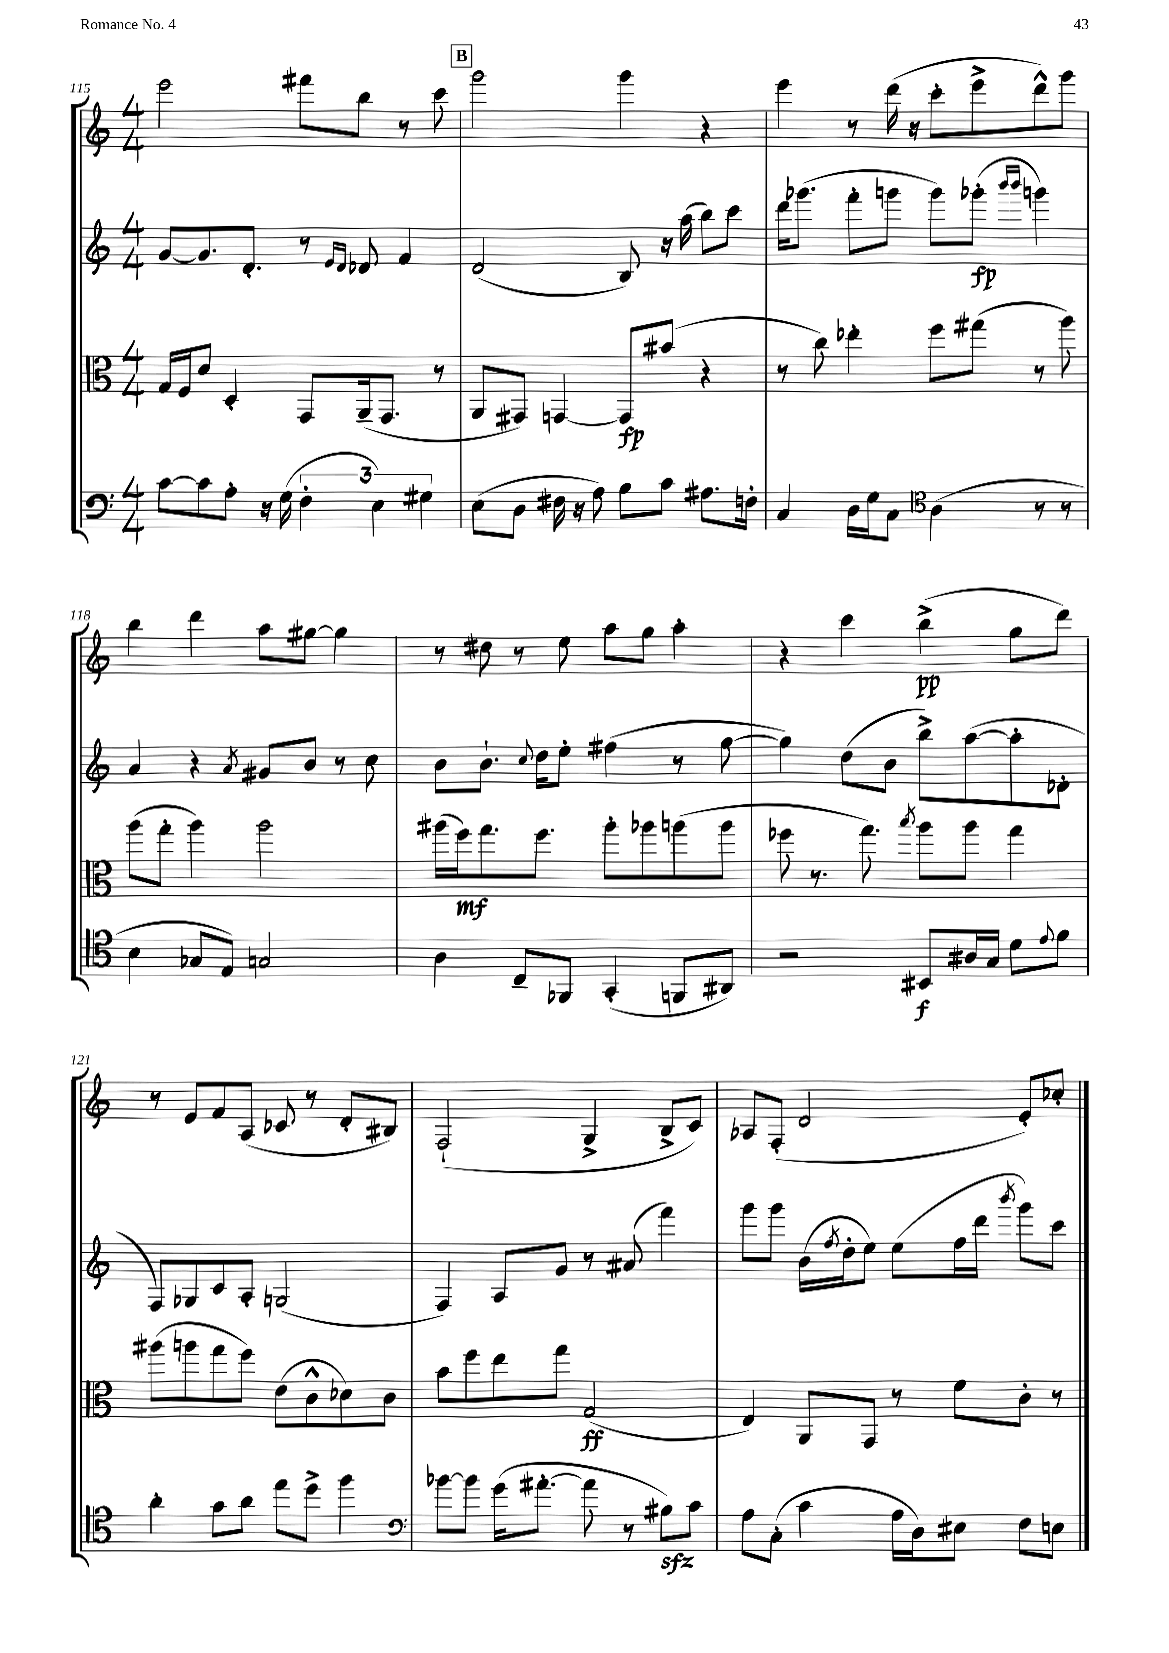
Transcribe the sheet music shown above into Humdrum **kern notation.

**kern	**kern	**kern	**kern
*staff4	*staff3	*staff2	*staff1
*clefF4	*clefC3	*clefG2	*clefG2
*k[]	*k[]	*k[]	*k[]
*M4/4	*M4/4	*M4/4	*M4/4
[8c	16G	[8g	2eee
.	16F	.	.
8c]	8d	8.g]	.
8A'	4D'	.	.
.	.	8.d'	.
16r	.	.	.
(16G	.	.	.
6F'	8GG	8r	8fff#
.	.	16qqe	.
.	.	16qqd	.
.	(16AA~	8d-	8bb
6E)	.	.	.
.	8.GG	.	.
.	.	4f	8r
6G#	.	.	.
.	8r	.	8ccc
=	=	=	=
(8E	8AA	(2d	2ggg
8D	8GG#)	.	.
16F#	[4GG	.	.
16r	.	.	.
8A)	.	.	.
8B	8GG]	8B)	4ggg
8c	(8b#	16r	.
.	.	(16aa	.
8.A#	4r	8bb)	4r
.	.	8ccc	.
16F'	.	.	.
=	=	=	=
4C	8r	16ddd	4eee
.	.	(8.ggg-	.
.	8cc)	.	.
16D	4ee-'	8fff'	8r
16G	.	.	.
8C	.	8ggg	(16ddd
.	.	.	16r
*clefC4	*	*	*
(4A	8ff	8ggg)	8ccc'
.	(8gg#	(8ggg-'	8eee^
.	.	16qqbbb	.
.	.	16qqbbb	.
8r	8r	4ggg)	8ddd^^)
8r	8aa)	.	8ggg
=	=	=	=
4B	(8aa	4a	4bb
.	8gg'	.	.
8G-	4aa)	4r	4ddd
8E)	.	.	.
.	.	8qa	.
2G	2aa	8g#	8aa
.	.	8b	[8gg#
.	.	8r	4gg#]
.	.	8cc	.
=	=	=	=
4A	(16aa#	8b	8r
.	16ff)	.	.
.	8.gg	8.b`	8dd#
8C~	.	.	8r
.	.	8qqcc	.
.	8.ff	16dd	.
8FF-	.	8ee'	8ee
(4GG'	8aa#'	(4ff#	8aa
.	8aa-	.	8gg
8FF	(8aa	8r	4aa'
8AA#)	8aa	[8gg	.
=	=	=	=
2r	8ff-	4gg])	4r
.	8.r	.	.
.	.	(8dd	4ccc
.	8.gg)	.	.
.	.	8b	.
.	8qbb	.	.
8BB#	8aa	8bb^)	(4bb^
16A#	8aa	([8aa	.
16G	.	.	.
8d	4gg	8aa']	8gg
8qqe	.	.	.
8f	.	8d-'	8ddd)
=	=	=	=
4a'	(8aa#	8F)	8r
.	8aa	8G-	8e
8g	8gg	8c	8f
8a	8ff)	8A'	(8A
8ee	(8e	(2G	8c-
8dd^	8c^^	.	8r
4ff	8d-)	.	8d'
.	8c	.	8B#)
=	=	=	=
*clefF4	*	*	*
[8b-	8b	4F)	(2F`
8b-]	8ff	.	.
(16g	8ee	8A	.
[8.a#'	.	.	.
.	8gg	8g	.
8a#]	(2G	8r	4G^
8r	.	(8a#	.
8B#)	.	4fff)	8B^
8c	.	.	8c)
=	=	=	=
8A	4E)	8ggg	8A-
(8C'	.	8ggg	(8F'
4c	8AA	(16b	2d
.	.	8qff	.
.	.	16dd'	.
.	8GG	8ee)	.
16A	8r	(8ee	.
16D)	.	.	.
8E#	8f	16ff	.
.	.	16ddd	.
.	.	8qbbb	.
8F	8c'	8ggg)	8e')
8E	8r	8ccc	8cc-'
==	==	==	==
*-	*-	*-	*-
